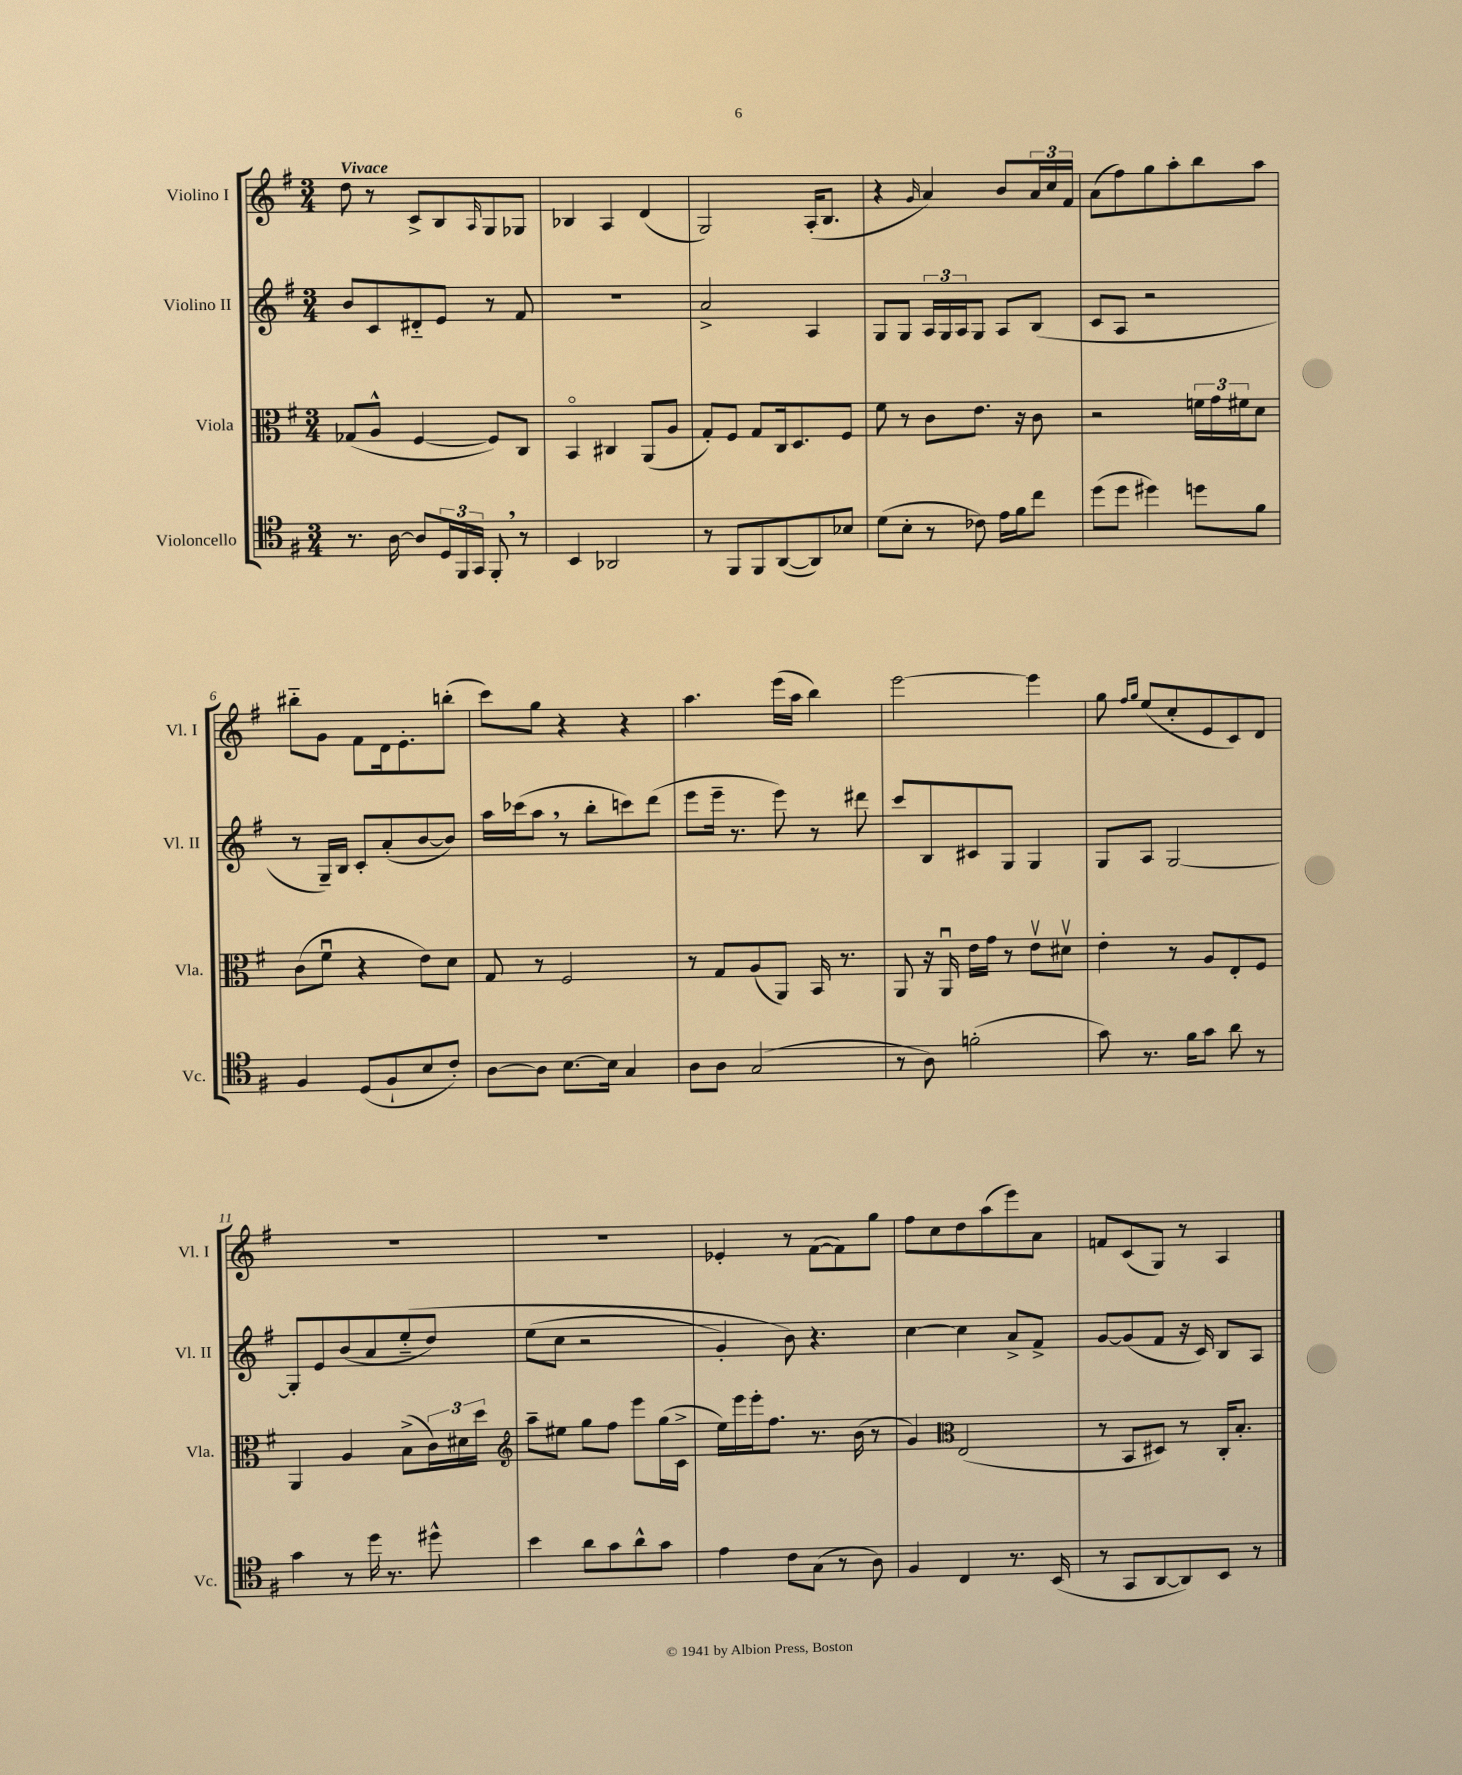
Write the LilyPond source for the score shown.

<<
\new StaffGroup <<
\new Staff = "s0" \with { instrumentName = "Violino I" shortInstrumentName = "Vl. I" } {
    \clef treble \key g \major \numericTimeSignature \time 3/4 \tempo "Vivace"
    d''8 r8 c'8-> b8 \grace { a16 } g8 ges8 |
    bes4 a4 d'4( |
    g2) a16-.( b8. |
    r4 \grace { g'16 } a'4) b'8 \tuplet 3/2 { a'16 c''16 fis'16 } |
    a'8( fis''8) g''8 a''8-. b''8 a''8 |
    bis''8-_ g'8 fis'8 d'16 e'8.-. b''8-.( |
    c'''8) g''8 r4 r4 |
    a''4. e'''16( a''16 b''4) |
    e'''2~ e'''4 |
    g''8 \grace { fis''16 g''16 } e''8( c''8-. e'8 c'8) d'8 |
    R2. |
    R2. |
    ees'4-. r8 fis'8~( fis'8) g''8 |
    fis''8 c''8 d''8 a''8( e'''8) a'8 |
    f'8 c'8( g8) r8 a4 \bar "|." |
}
\new Staff = "s1" \with { instrumentName = "Violino II" shortInstrumentName = "Vl. II" } {
    \clef treble \key g \major \numericTimeSignature \time 3/4
    b'8 c'8 dis'8-_ e'8 r8 fis'8 |
    R2. |
    a'2-> a4 |
    g8 g8 \tuplet 3/2 { a16 g16 a16 } g8 a8 b8( |
    c'8 a8 r2 |
    r8 g16--) b16 c'8-. a'8-.( b'8~ b'8) |
    a''16 ces'''16( a''8 \breathe r8 b''8-. c'''8) d'''8( |
    e'''8 e'''16-- r8. e'''8) r8 dis'''8 |
    c'''8 b8 cis'8 g8 g4 |
    g8 a8 g2~ |
    g8-. e'8 b'8( a'8 e''8-_\( d''8) |
    e''8( c''8 r2 |
    g'4-.) b'8\) r4. |
    c''4~ c''4 a'8-> fis'8-> |
    g'8~ g'8( fis'8 r16 c'16) b8 a8 \bar "|." |
}
\new Staff = "s2" \with { instrumentName = "Viola" shortInstrumentName = "Vla." } {
    \clef alto \key g \major \numericTimeSignature \time 3/4
    ges8( a8-^ fis4~ fis8) c8 |
    b,4\flageolet cis4 a,8( a8 |
    g8-.) fis8 g8 c16 d8. fis8 |
    fis'8 r8 c'8 e'8. r16 c'8 |
    r2 \tuplet 3/2 { f'16 g'16 fis'16 } d'8 |
    c'8( fis'8\downbow r4 e'8) d'8 |
    g8 r8 fis2 |
    r8 g8 a8( a,8) b,16 r8. |
    a,8 r16 a,16\downbow e'16 g'16 r8 e'8\upbow dis'8\upbow |
    e'4-. r8 a8 e8-. fis8 |
    a,4 a4 b8->( \tuplet 3/2 { c'16) dis'16 d''16 } |
    \clef treble a''8-- eis''8 g''8 fis''8 e'''8 g''16( c'16-> |
    e''16) e'''16 e'''16-. fis''8. r8. b'16( r8 |
    g'4) \clef alto e2( |
    r8 b,8 dis8) r8 c16-. b8.-. \bar "|." |
}
\new Staff = "s3" \with { instrumentName = "Violoncello" shortInstrumentName = "Vc." } {
    \clef tenor \key g \major \numericTimeSignature \time 3/4
    r8. a16~ a8 \tuplet 3/2 { d16 fis,16 g,16 } fis,8-. \breathe r8 |
    b,4 aes,2 |
    r8 fis,8 fis,8 a,8~( a,8) bes8 |
    d'8( b8-. r8 ces'8) e'16 fis'16 c''8 |
    d''8( d''8 dis''4) d''8 fis'8 |
    fis4 d8( fis8-! b8 c'8-.) |
    a8~ a8 b8.~ b16 g4 |
    a8 a8 g2( |
    r8 a8) f'2-.( |
    g'8) r8. fis'16 g'8 a'8 r8 |
    g'4 r8 d''16 r8. dis''8-^ |
    b'4 a'8 g'8 a'8-^ g'8 |
    e'4 c'8 g8( r8 a8) |
    fis4 c4 r8. b,16( |
    r8 g,8 a,8~ a,8) b,8 r8 \bar "|." |
}
>>
>>
